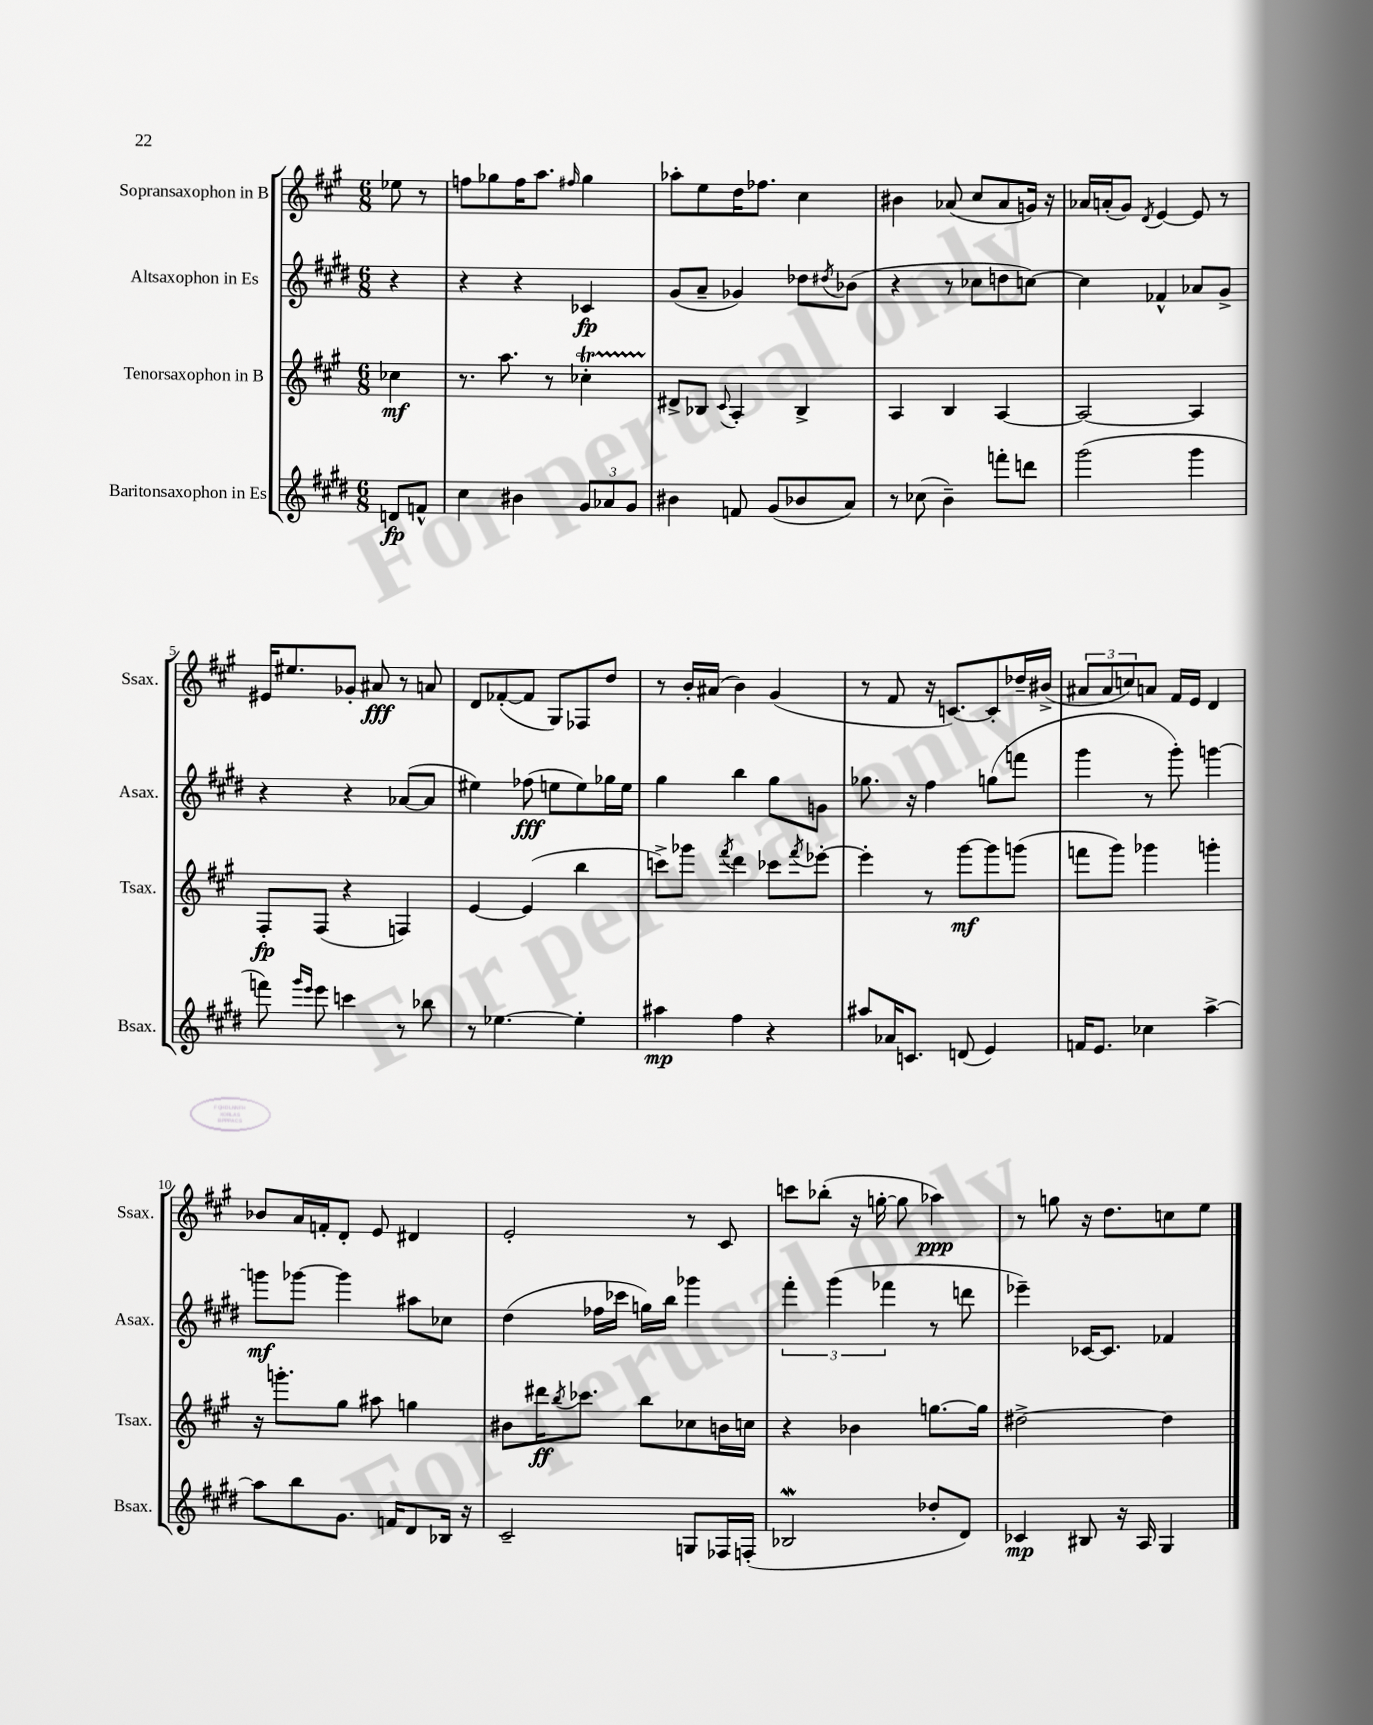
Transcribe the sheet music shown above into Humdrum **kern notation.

**kern	**kern	**kern	**kern
*staff4	*staff3	*staff2	*staff1
*clefG2	*clefG2	*clefG2	*clefG2
*k[f#c#g#d#]	*k[f#c#g#]	*k[f#c#g#d#]	*k[f#c#g#]
*M6/8	*M6/8	*M6/8	*M6/8
8d/L	4cc-\	4r	8ee-\
8f^^/J	.	.	8r
=	=	=	=
4cc#\	8.r	4r	8ff\L
.	.	.	8gg-\
.	8.aa\	.	.
4b#\	.	4r	16ff\K
.	.	.	8.aa\J
.	8r	.	.
.	.	.	16qqff#/
12g#/L	4cc-'\	4c-/	4gg-\
12a-/	.	.	.
12g#/J	.	.	.
=	=	=	=
4b#\	8d#^/L	(8g#/L	8aa-'\L
.	8B-/J	8a~/J	8ee\
.	8qqc#/	.	.
8f/	4A'/	4g-/)	16dd\K
.	.	.	8.ff-\J
(8g#/L	.	.	.
8b-/	4B-^/	8dd-\L	4cc#\
.	.	8qdd#/	.
8a/J)	.	(8b-\J	.
=	=	=	=
8r	4A/	4r	4b#\
(8cc-\	.	.	.
4b~\)	4B/	8r	(8a-/
.	.	8cc-\L	8cc#/L
8fff'\L	[4A/	8dd\	8a-/
8ddd\J	.	[8cc\J)	16g/Jk)
.	.	.	16r
=	=	=	=
(2ggg#\	2A/_	4cc\]	16a-/LL
.	.	.	(16a'/J
.	.	.	8g#/J)
.	.	.	8qd/
.	.	4f-^^/	[4e/
4ggg#\	4A/]	8a-/L	8e/]
.	.	8g#^/J	8r
=	=	=	=
8fff\)	8F#'/L	4r	16e#/LK
.	.	.	8.ee#/
16qqggg#/LL	.	.	.
16qqeee/JJ	.	.	.
8eee\	(8F#/J	.	.
4ccc\	4r	4r	8g-'/J
.	.	.	8a#/
8r	4F/)	([8a-/L	8r
8bb-\	.	8a-/]J	8a/
=	=	=	=
8r	[4e/	4ee#\)	8d/L
[4.ee-\	.	.	([8f-'/
.	(4e/]	(8ff-\	8f-/]J
.	.	8ee\L	8G#/L)
4ee-'\]	4bb\	8ee\)	8F-/
.	.	16gg-\L	8dd/J
.	.	16ee\JJ	.
=	=	=	=
4aa#\	8ccc^\L)	4gg#\	8r
.	8ggg-\J	.	16b'/LL
.	.	.	(16a#/JJ
.	8qfff#/	.	.
4ff#\	4ddd\	4bb\	4b\)
4r	8ccc-\L	8gg#\L	(4g#/
.	8qfff#/	.	.
.	[8eee-'\J	8g\J	.
=	=	=	=
8aa#/L	4eee-'\]	8.gg-\	8r
16a-/K	.	.	8f#/
8.c/J	.	16r	.
.	8r	4ff#\	16r
.	.	.	[8.c/L)
(8d/	[8ggg#\L	.	.
4e/)	8ggg#\]	(8gg\L	8c'/]
.	(8ggg\J	8fff\J	16dd-~/L
.	.	.	(16b#^/JJ
=	=	=	=
16f/LK	8fff\L	4ggg#\	12a#/L
8.e/J	.	.	.
.	.	.	12a#/
.	8ggg#\J)	.	.
.	.	.	12cc/)
4cc-\	4ggg-\	8r	8a/J
.	.	8ggg#'\)	16f#/LL
.	.	.	16e/JJ
[4aa^\	4ggg'\	[4ggg\	4d/
=	=	=	=
8aa\]L	16r	8ggg\]L	8b-/L
.	8.ggg'\L	.	.
8bb\	.	[8ggg-\J	16a/L
.	.	.	16f'/J
8.g#\J	8gg#\J	4ggg-\]	8d'/J
.	8aa#\	.	8e/
16f/LK	.	.	.
8d#/	4gg\	8aa#\L	4d#/
16B-/Jk	.	8cc-\J	.
16r	.	.	.
=	=	=	=
2c#~/	8b#\L	(4dd#\	2e'/
.	16ddd#\K	.	.
.	8qbb/	.	.
.	8.ccc-\J	.	.
.	.	16ff-\LL	.
.	.	16ccc-\JJ	.
.	8bb\L	16gg\LL)	.
.	.	16bb\JJ	.
8G/L	8cc-\	4ggg-\	8r
16F-/L	16b\L	.	8c#/
(16F'/JJ	16cc\JJ	.	.
=	=	=	=
2B-/	4r	6fff#'\	8ccc\L
.	.	.	(8bb-'\J
.	.	(6ggg#\	.
.	4b-\	.	16r
.	.	.	[16gg'\
.	.	6fff-\	.
.	.	.	8gg\]
8dd-'/L	[8.gg\L	8r	4aa-\)
8d#/J)	.	8ddd\	.
.	16gg\]Jk	.	.
=	=	=	=
4c-/	[2dd#^\	4eee-~\)	8r
.	.	.	8gg\
8B#/	.	[16c-/LK	16r
.	.	8.c-/]J	8.dd\L
16r	.	.	.
16A/	.	.	.
4G#/	4dd#\]	4f-/	8cc\
.	.	.	8ee\J
==	==	==	==
*-	*-	*-	*-
